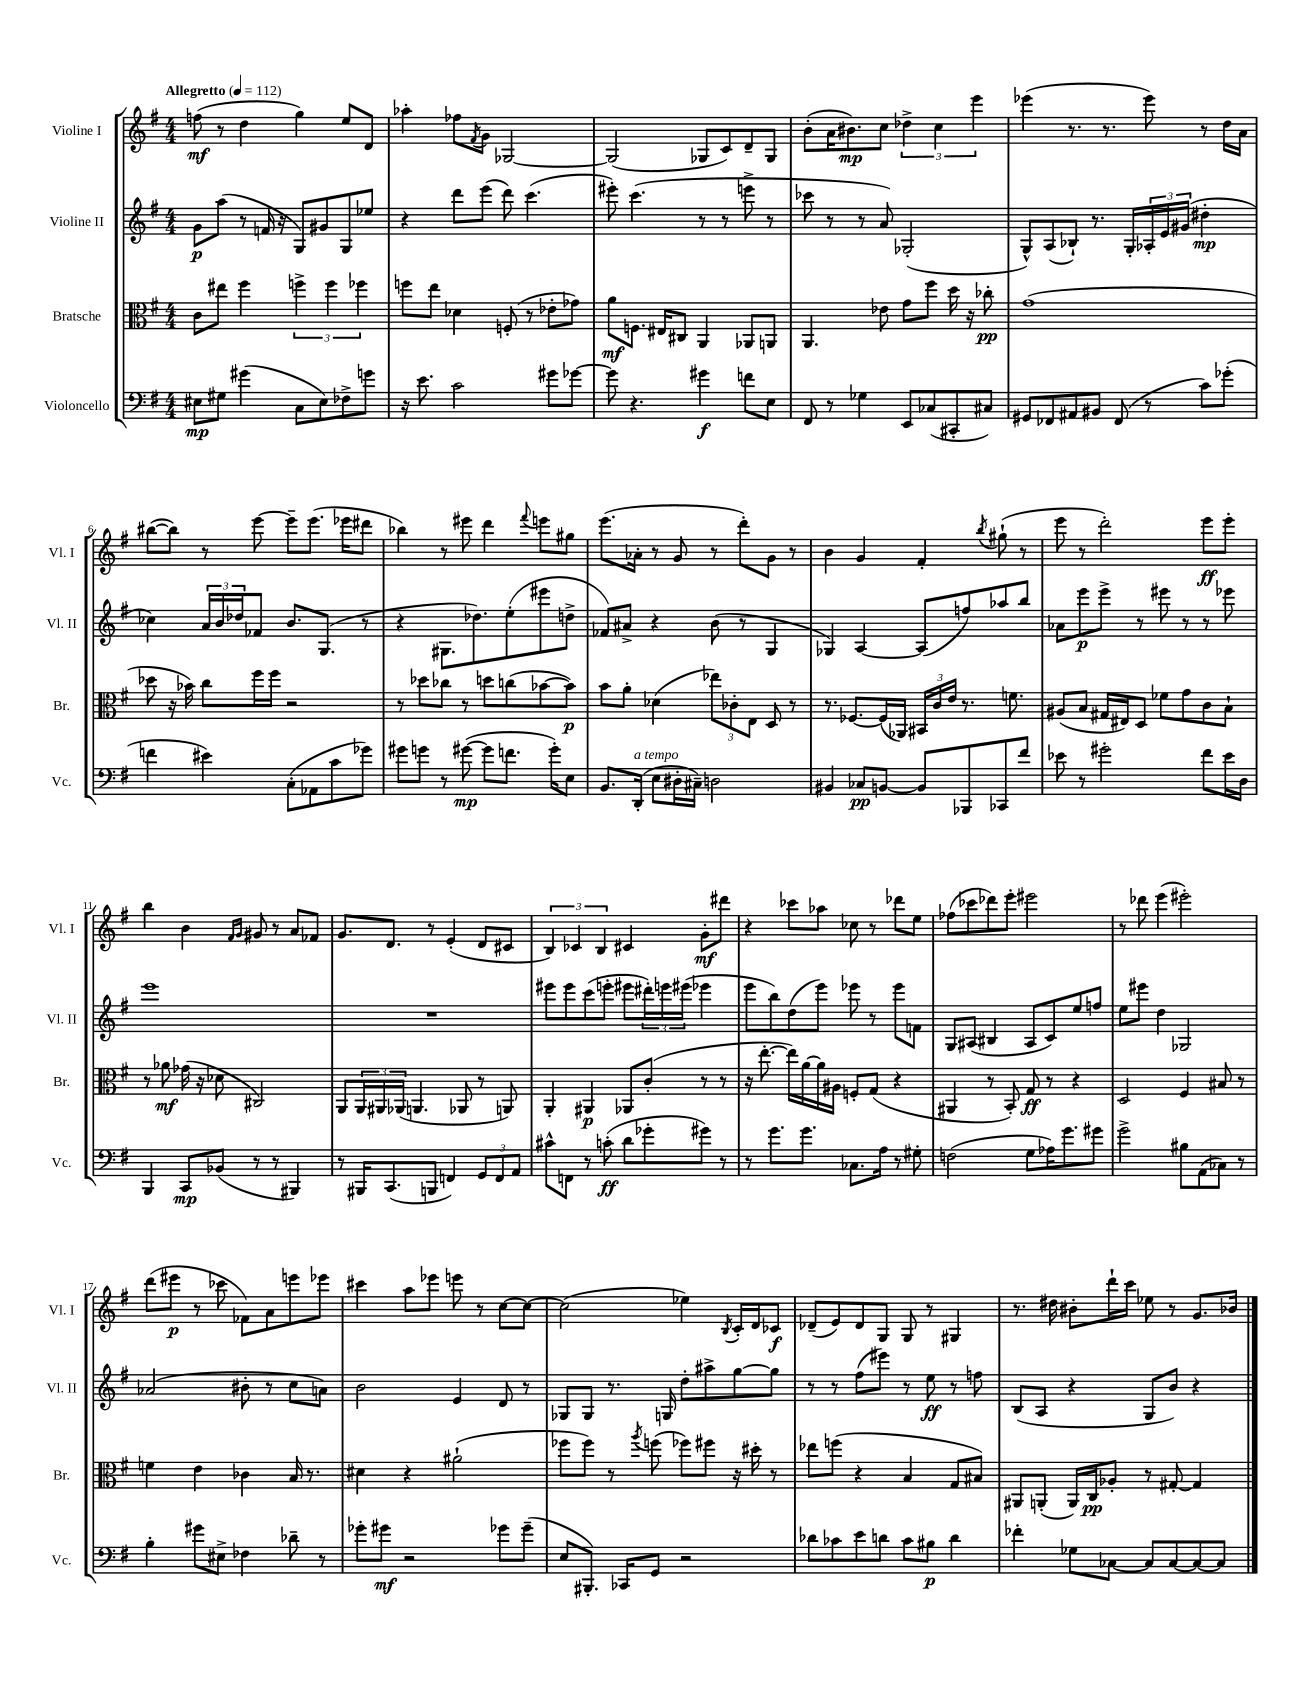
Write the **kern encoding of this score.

**kern	**kern	**kern	**kern
*staff4	*staff3	*staff2	*staff1
*clefF4	*clefC3	*clefG2	*clefG2
*k[f#]	*k[f#]	*k[f#]	*k[f#]
*M4/4	*M4/4	*M4/4	*M4/4
*MM112	*MM112	*MM112	*MM112
8E#	8c	8g	(8ff
8G#	8ee#	(8aa	8r
(4g#	4ff#	8r	4dd
.	.	16f	.
.	.	16r	.
8C	6ff^	8G)	4gg)
8E#)	.	8g#	.
.	6ff	.	.
8F-^	.	8G	8ee
.	6ff-	.	.
8g	.	8ee-	8d
=	=	=	=
16r	8ff	4r	4aa-'
8.e	.	.	.
.	8ee	.	.
2c	4d-	8ddd	8ff-
.	.	.	8qf#
.	.	(8eee	8g
.	(8F'	8ddd)	[2G-
.	8r	(4.ccc	.
8g#	8e-'	.	.
[8g-	8g-)	.	.
=	=	=	=
8g-]	8a	8eee#')	(2G-]
4.r	8.F	(4.ccc	.
.	16E#	.	.
.	8C#	.	.
4g#	4AA	8r	8G-
.	.	8r	8c)
8f	8AA-	8eee^	8d~
8E	8AA	8r	8G-
=	=	=	=
8FF#	4.AA	8ccc-	(8b'
8r	.	8r	16a
.	.	.	8.b#)
4G-	.	8r	.
.	8e-	8a)	8cc
8EE	8g	(2G-'	6dd-^
(8C-	8ff#	.	.
.	.	.	6cc
8CC#'	16dd	.	.
.	16r	.	.
.	.	.	6eee
8C#)	8cc-'	.	.
=	=	=	=
8GG#	(1g	8G^^)	(4eee-
8FF-	.	(8A	.
8AA#	.	8B-`)	8.r
8BB#	.	8.r	.
.	.	.	8.r
(8FF-	.	.	.
.	.	16G'	.
8r	.	24A-'	8eee-)
.	.	24e	.
.	.	(24g#	.
8c)	.	4dd#'	8r
(8g-'	.	.	16dd
.	.	.	16a
=	=	=	=
4f	8dd-	4cc-)	([8bb#
.	16r	.	8bb#])
.	16b-)	.	.
4e#)	8cc	24a	8r
.	.	24b	.
.	.	24dd-	.
.	16ff#	8f-	[8eee
.	16ff#	.	.
(8C'	2r	8.b	8eee~]
8AA-	.	.	(8.eee
.	.	(8.G	.
8c	.	.	.
.	.	.	16eee-
8g-)	.	8r	8ddd#
=	=	=	=
8g#	8r	4r	4bb-)
8g	8dd-	.	.
8r	8cc-	8.G#	8r
([8g#	8r	.	8eee#
.	.	8.dd-)	.
8g#]	8dd	.	4ddd
8.f	(8cc	(8ee'	.
.	.	.	8qqfff#
.	[8b-	8eee#	8eee
16g#')	.	.	.
8E	8b-])	8dd^	8gg#
=	=	=	=
8.BB	8b	8f-)	(8.eee
.	8a'	8a#^	.
(16DD'	.	.	16a-'
8E	(4d-	4r	8r
16D#'	.	.	8g
16C#~)	.	.	.
2D	12ee-)	(8b	8r
.	12c-'	.	.
.	.	8r	8ddd')
.	12E	.	.
.	8D	4G	8g
.	8r	.	8r
=	=	=	=
4BB#	8.r	4G-)	4b
.	[8.F-	.	.
8C-	.	[4A	4g
[8BB	(16F-]	.	.
.	16AA-)	.	.
8BB]	24BB#	(8A]	4f#'
.	24c	.	.
.	24e	.	.
8BBB-	8.r	8ff)	.
.	.	.	8qbb
8CC-	.	8aa-	(8gg#`
.	8.f	.	.
8f#	.	8bb	8r
=	=	=	=
8e-	(8A#	8a-	8eee
8r	8B	8eee	8r
2g#'	16G#	8eee^	2ddd')
.	16E#)	.	.
.	8D	8r	.
.	8f-	8eee#	.
.	8g	8r	.
8f#	8c	8r	8eee
16e-	8B`	8eee-	8eee'
16D	.	.	.
=	=	=	=
4BBB	8r	1eee	4bb
.	8a-	.	.
8CC	(16g-	.	4b
.	16r	.	.
(8BB-	8d-	.	.
.	.	.	16qqf#
.	.	.	16qqg
8r	2C#)	.	8g#
8r	.	.	8r
4BBB#)	.	.	8a
.	.	.	8f-
=	=	=	=
8r	8AA	1r	8.g
16BBB#	24AA	.	.
.	24AA#	.	.
(8.CC	.	.	8.d
.	(24AA-	.	.
.	4.AA	.	.
8BBB	.	.	8r
4FF)	.	.	(4e'
.	8AA-	.	.
12GG	8r	.	8d
12FF	.	.	.
.	8AA)	.	8c#
12AA	.	.	.
=	=	=	=
8c#^^	4AA'	8eee#	6B)
8FF	.	8eee#	.
.	.	.	6c-
8r	4AA#	(8ccc	.
.	.	.	6B
(8c'	.	8eee'	.
8d	8AA-	8eee#	4c#
8g-'	(8c'	24ddd#')	.
.	.	24eee	.
.	.	(24eee#	.
8g#)	8r	4eee-	8g'
8r	8r	.	8ddd#
=	=	=	=
8r	16r	8eee	4r
.	[8.ee'	.	.
8.g	.	8bb)	.
.	16ee])	(8dd	8ccc-
8.g	[16a	.	.
.	16a]	8eee)	8aa-
.	16A#	.	.
8.C-	8F'	8eee-	8cc-
.	(8G	8r	8r
16A	.	.	.
8r	4r	8eee-	8ddd-
8G#'	.	8f	8ee
=	=	=	=
(2F	4AA#	8G	(8ff-
.	.	(8A#	8ccc-
.	8r	4B#	8ddd-)
.	8BB')	.	8eee'
8G	8G	8A#	2eee#
16A-)	8r	8c)	.
8.g	.	.	.
.	4r	8ee	.
8g#	.	8ff	.
=	=	=	=
2g^	2D	8ee	8r
.	.	8eee#	8ddd-
.	.	4dd	(4eee
8B#	4F#	2G-	2eee#')
(8AA	.	.	.
8C-)	8B#	.	.
8r	8r	.	.
=	=	=	=
4B'	4f	(2a-	(8ddd
.	.	.	8eee#
8g#	4e	.	8r
8E#^	.	.	8ccc-
4F-	4c-	8b#'	8f-)
.	.	8r	8a
8d-~	16B	8cc	8eee
.	8.r	.	.
8r	.	8a)	8eee-
=	=	=	=
8g-'	4d#	2b	4ccc#
8g#	.	.	.
2r	4r	.	8aa
.	.	.	8eee-
.	(2a#`	4e	8eee
.	.	.	8r
8g-	.	8d	[8cc
(8g-~	.	8r	8cc_
=	=	=	=
8E	8ff-	8G-	(2cc]
8.BBB#')	8ff-)	8G-	.
.	8r	8.r	.
16CC-	.	.	.
.	8qaa	.	.
8GG	(8ff	.	.
.	.	16G	.
2r	8ff-)	8dd'	4ee-)
.	8ff#	8aa#^	.
.	.	.	8qB
.	16r	[8gg	16c'
.	16dd#'	.	16d
.	8r	8gg]	8c-
=	=	=	=
8d-	8ee-	8r	(8d-~
8c-	(8ff	8r	8e)
8e	4r	(8ff#	8d-
8d	.	8eee#)	8G
8c-	4B	8r	8G
8B#	.	8ee	8r
4d	8G	8r	4G#
.	8B#)	8ff	.
=	=	=	=
4f-'	8AA#	(8B	8.r
.	(8AA'	8A	.
.	.	.	16dd#
8G-	16AA)	4r	8b#'
.	16C	.	.
[8C-	8A-'	.	16ddd`
.	.	.	16ccc
8C-]	8r	8G	8ee-
[8C-	[8G#'	8b)	8r
8C-_	4G#]	4r	8.g
8C-]	.	.	.
.	.	.	16b-
==	==	==	==
*-	*-	*-	*-
